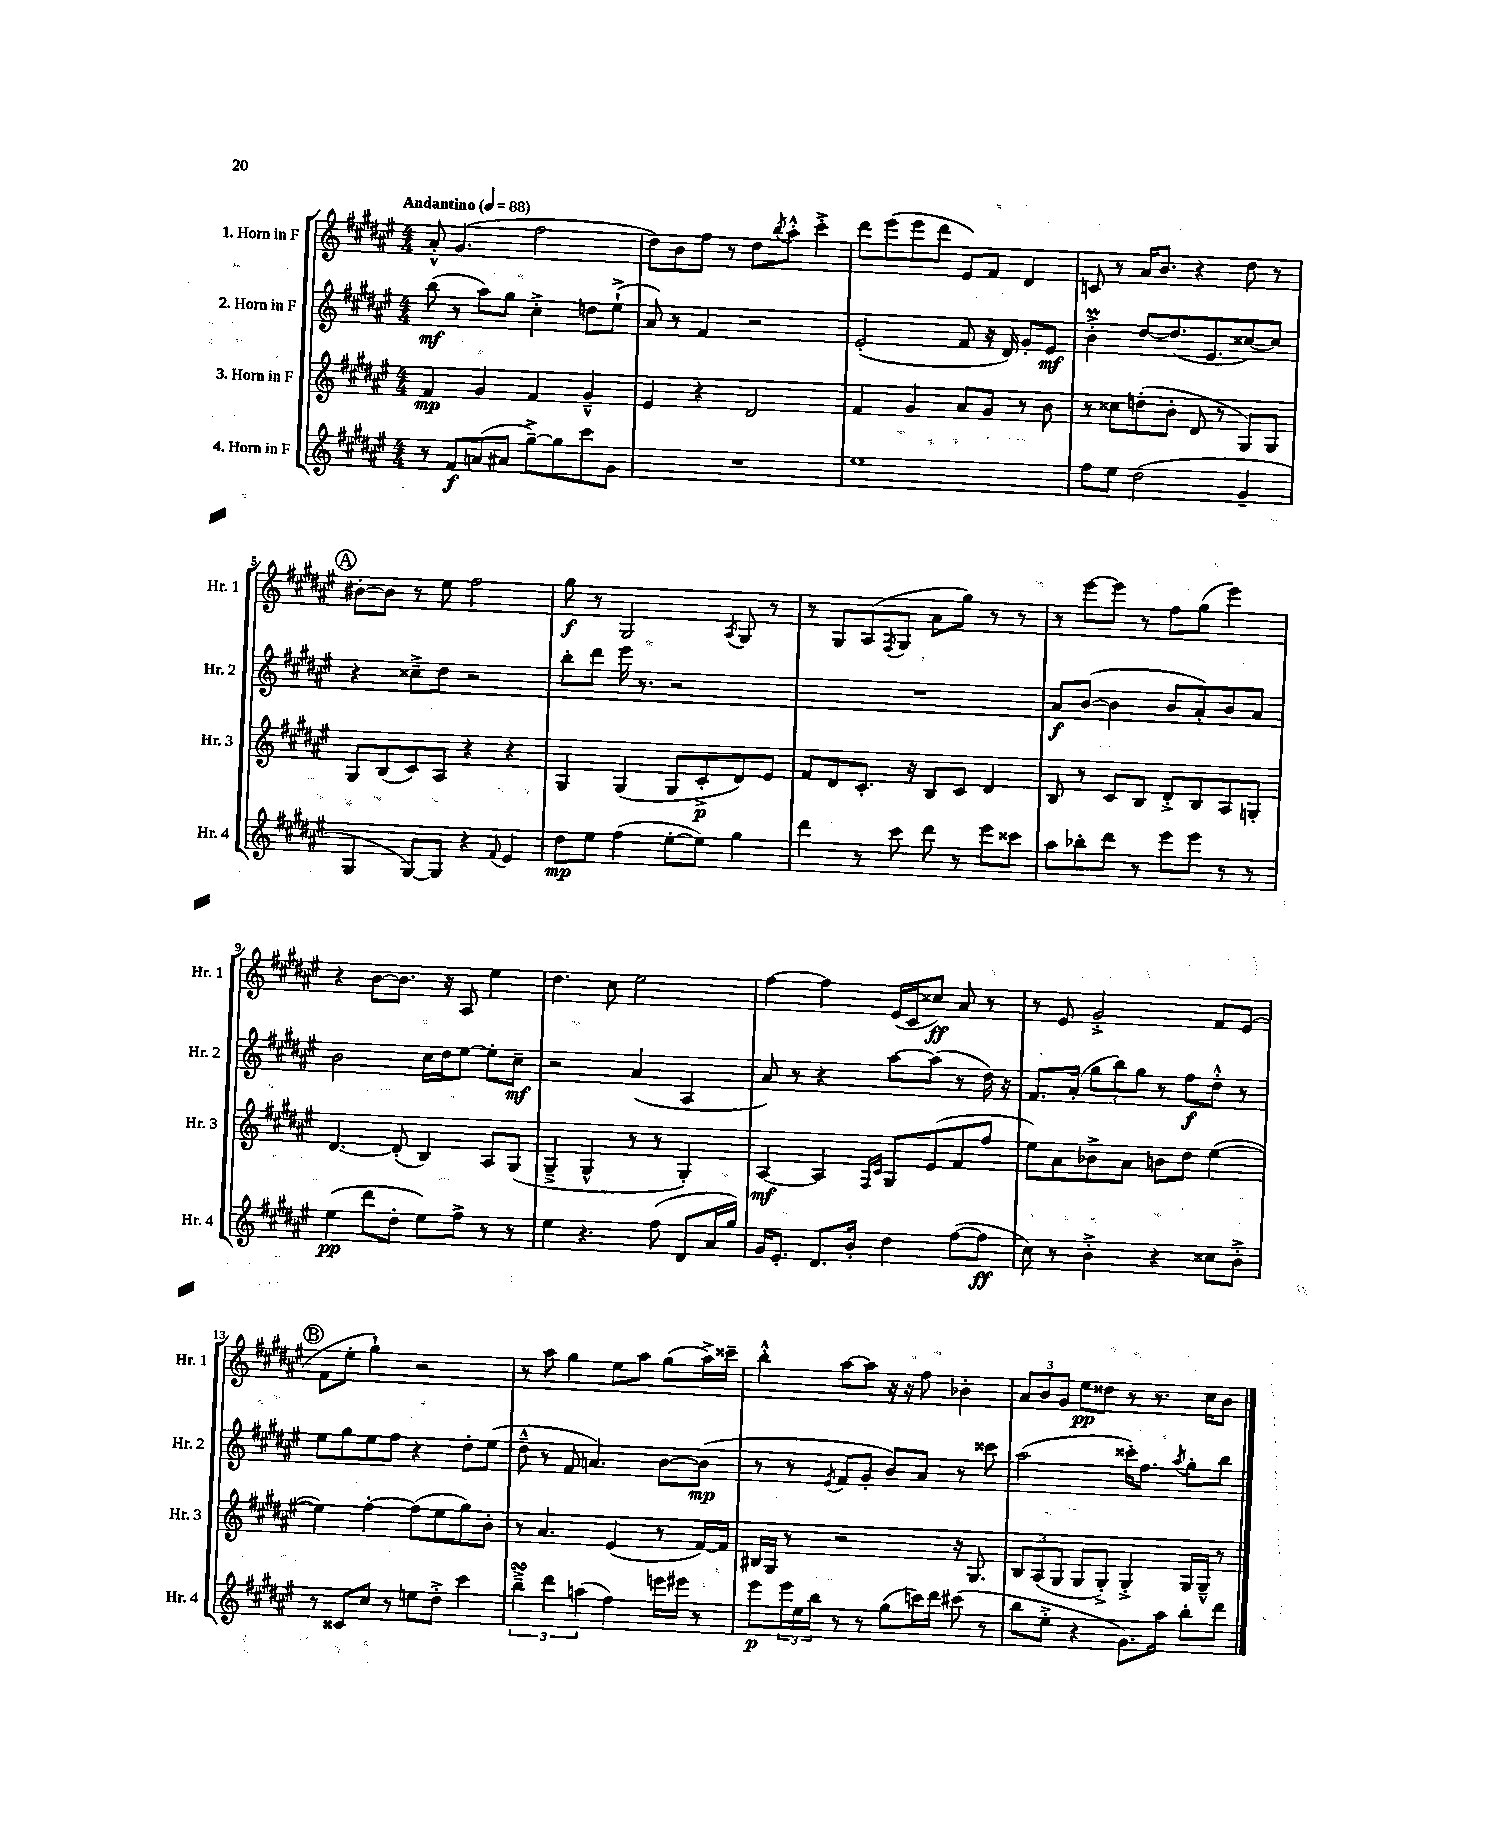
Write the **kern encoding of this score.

**kern	**kern	**kern	**kern
*staff4	*staff3	*staff2	*staff1
*clefG2	*clefG2	*clefG2	*clefG2
*k[f#c#g#d#a#e#]	*k[f#c#g#d#a#e#]	*k[f#c#g#d#a#e#]	*k[f#c#g#d#a#e#]
*M4/4	*M4/4	*M4/4	*M4/4
*MM88	*MM88	*MM88	*MM88
8r	4f#/	(8bb\	8a#'^^/
8f#/L	.	8r	(4.g#/
(8a/	4g#/	8aa#\L)	.
8a#/J	.	8gg#\J	.
[8gg#~^\L)	4f#/	4cc#'^\	2ff#\
8gg#\]	.	.	.
8ccc#\	4g#~^^/	8dd\L	.
8g#\J	.	(8ee#`^\J	.
=	=	=	=
1r	4e#/	8a#/)	8dd#\L)
.	.	8r	8b\
.	4r	4f#/	8ff#\J
.	.	.	8r
.	2d#/	2r	8dd#\L
.	.	.	8qbb/
.	.	.	8aa#'^^\J
.	.	.	4ccc#'^\
=	=	=	=
1ee#	4f#/	(2e#'/	8ddd#\L
.	.	.	(8eee#\
.	4g#/	.	8eee#\
.	.	.	8ddd#\J
.	8a#/L	8f#/	8e#/L)
.	8g#/J	16r	8f#/J
.	.	16d#/)	.
.	8r	8g#'/L	4d#/
.	8b\	8e#/J	.
=	=	=	=
8ff#\L	8r	4b'^\	8c/
8ee#\J	8cc##\L	.	8r
(2dd#\	(8dd'\	[8dd#/L	16a#/LK
.	.	.	8.b/J
.	8b'\J	(8.dd#/]	.
.	8d#/	.	4r
.	.	8.e#/	.
.	8r	.	.
4g#~/	8G#/L)	[8cc##/)	8dd#\
.	8G#/J	8cc##/]J	8r
=	=	=	=
4G#/	8G#/L	4r	[8b#'\L
.	(8B/	.	8b#\]J
[8G#/L)	8c#/)	8cc##~^\L	8r
8G#/]J	8A#/J	8dd#\J	8ee#\
4r	4r	2r	2ff#\
8qqf#/	.	.	.
4e#/	4r	.	.
=	=	=	=
8dd#\L	4G#/	8bb'\L	8gg#\
8ee#\J	.	8ddd#\J	8r
(4ff#\	(4G#/	16eee#\	2G#/
.	.	8.r	.
[8ee#'\L	8G#/L	2r	.
8ee#\]J)	8c#'^/	.	.
.	.	.	8qA#/
4gg#\	8d#/)	.	8G#/
.	8e#/J	.	8r
=	=	=	=
4ddd#\	8f#/L	1r	8r
.	8d#/	.	8G#/L
8r	8.c#'/J	.	(8A#/
.	.	.	8qF#/
8ccc#\	.	.	8G#/J
.	16r	.	.
8ddd#\	8B/L	.	8a#\L
8r	8c#/J	.	8gg#\J)
8eee#\L	4d#/	.	8r
8ccc##\J	.	.	8r
=	=	=	=
8aa#\L	8B/	8a#/L	8r
8bb-'\	8r	([8b/J	[8eee#\L
8ddd#\J	8c#/L	4b\]	8eee#\]J
8r	8B/J	.	8r
8eee#\L	8d#'^/L	8b/L	8ff#\L
8eee#\J	8B/	8a#'/)	(8gg#\J
8r	8A#/	8b/	4eee#\)
8r	8G'/J	8a#/J	.
=	=	=	=
(4ee#\	[4.d#/	2b\	4r
8ddd#\L	.	.	[8b\L
8dd#'\J	(8d#'/]	.	8.b\]J
8ee#\L)	4B/)	16cc#\LL	.
.	.	16dd#\J	16r
8ff#^\J	.	[8ee#\J	8A#/
8r	8A#/L	8ee#'\]L	4ee#\
8r	(8G#/J	8cc#~\J	.
=	=	=	=
4ee#\	4G#~^/	2r	4.dd#\
4.r	4G#^^/	.	.
.	.	.	8cc#\
.	8r	(4a#/	2ee#\
(8ff#\	8r	.	.
8d#/L	4G#'/)	4A#/	.
16a#/L	.	.	.
16gg#/JJ)	.	.	.
=	=	=	=
16g#/LK	[4A#/	8a#/)	[4ff#\
8.e#'/J	.	.	.
.	.	8r	.
8.d#/L	4A#/]	4r	4ff#\]
16b'/Jk	.	.	.
.	16qqF#/LL	.	.
.	16qqc#/JJ	.	.
4dd#\	8G#/L	[8aa#\L	(16e#/LL
.	.	.	16c#/J
.	(8e#/	(8aa#\]J	8cc##/J)
([8ff#\L	8f#/	8r	8a#/
8ff#\]J	8ff#/J	16dd#\)	8r
.	.	16r	.
=	=	=	=
8cc#\)	8ee#\L)	8.f#/L	8r
8r	8a#\	.	8e#/
.	.	(16a#'/Jk	.
4b'^\	8b-^\	12gg#\L	2g#'^/
.	.	12bb\)	.
.	8a#\J	.	.
.	.	12gg#\J	.
4r	8b\L	8r	.
.	8dd#\J	8ff#\L	.
8cc##\L	([4ee#\	8dd#'^^\J	8f#/L
8b'^\J	.	8r	(8e#/J
=	=	=	=
8r	4ee#\])	8ee#\L	8f#\L
8c##/L	.	8gg#\	8ee#'\J
8cc#/J	[4ff#'\	8ee#\	4gg#`\)
8r	.	8ff#\J	.
8ee\L	(8ff#\]L	4r	2r
8dd#'^\J	8ee#\	.	.
4ccc#\	8gg#\)	8dd#'\L	.
.	8b'\J	(8ee#\J	.
=	=	=	=
6bb~^\	8r	8dd#~^^\	8r
.	4.a#/	8r	8aa#\
6ddd#\	.	.	.
.	.	8f#/	4gg#\
(6aa\	.	.	.
.	.	4.a/)	.
4ff#\)	(4e#/	.	8ee#\L
.	.	.	8aa#\J
16eee\LL	8r	[8b\L	(8gg#\L
16eee#\JJ	.	.	.
8r	[16f#/LL)	(8b\]J	16aa#^\L)
.	16f#/]JJ	.	16ccc##~\JJ
=	=	=	=
8eee#\L	16B#/LL	8r	4bb'^^\
.	16G#/JJ	.	.
24eee#\L	8r	8r	.
24ee#\	.	.	.
24bb\JJ	.	.	.
.	.	8qe#/	.
8r	2r	8f#/L	[8aa#\L
8r	.	8g#'/J	8aa#\]J
(8gg#\L	.	8b/L)	16r
.	.	.	16r
16ccc\L)	.	8a#/J	8ff#\
16ddd#\JJ	.	.	.
(8ccc#\	16r	8r	4b-'\
.	8.G#/	.	.
8r	.	8ccc##\	.
=	=	=	=
8bb\L	12B/L	(2aa#\	12a#/L
.	(12A#/	.	12b/
8ee#'^\J	.	.	.
.	12G#/J	.	12g#/J
4r	8G#/L	.	8ee#\L
.	8G#'^/J)	.	8dd##\J
8.g#\L)	4G#'^/	16ccc##'\LK)	8r
.	.	8.ff#\J	.
.	.	.	8.r
16aa#\Jk	.	.	.
.	.	8qaa#/	.
8bb'\L	16G#/LL	8gg#'\L	.
.	16G#~^^/JJ	.	16cc#\LK
8ddd#\J	8r	8bb\J	8b\J
==	==	==	==
*-	*-	*-	*-
